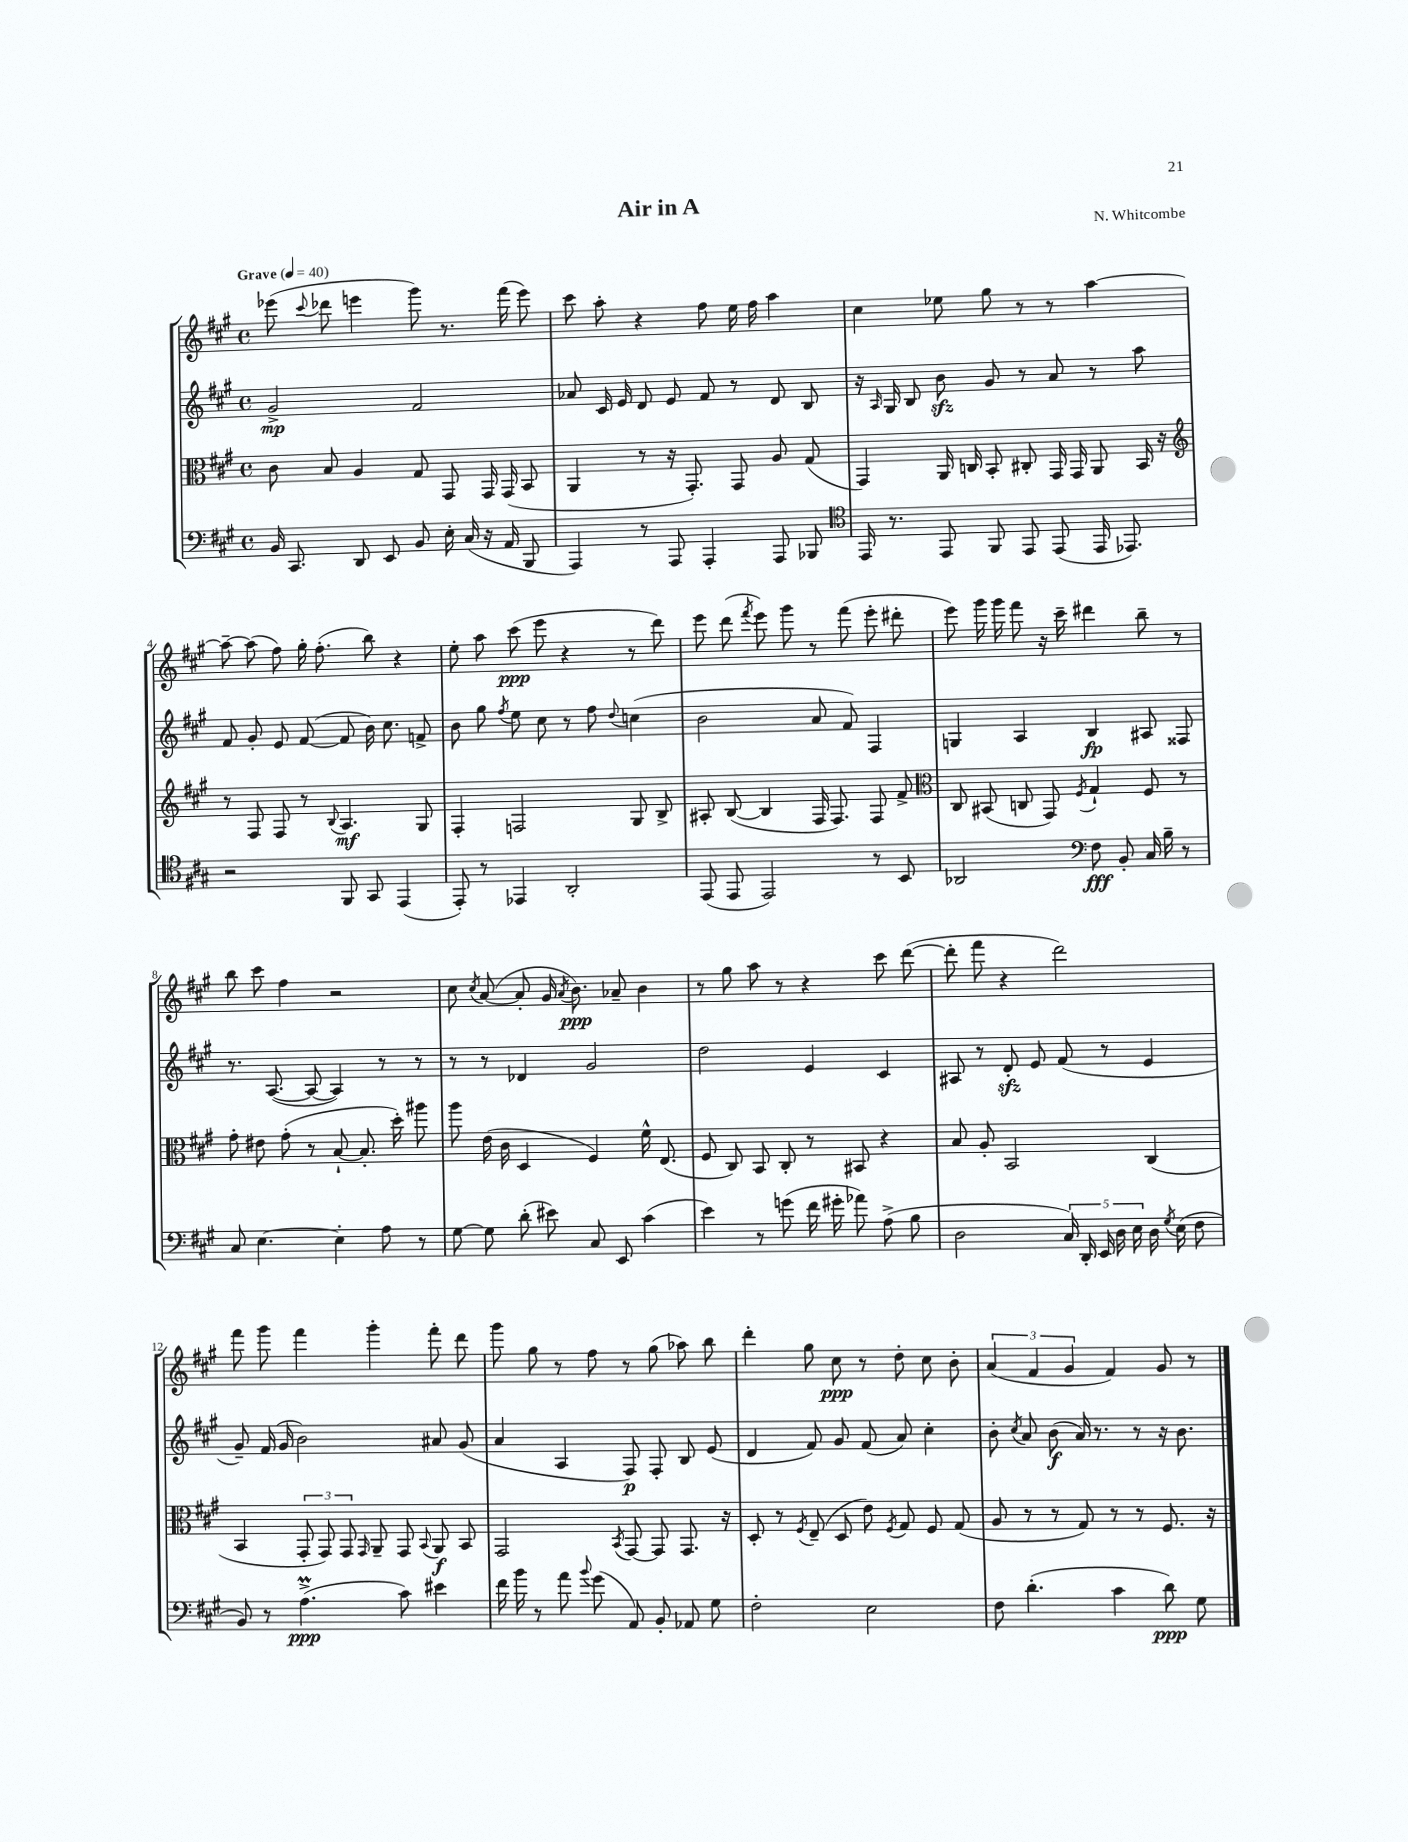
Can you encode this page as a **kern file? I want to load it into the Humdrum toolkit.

**kern	**dynam	**kern	**dynam	**kern	**dynam	**kern	**dynam
*part4	*part4	*part3	*part3	*part2	*part2	*part1	*part1
*staff4	*staff4	*staff3	*staff3	*staff2	*staff2	*staff1	*staff1
*clefF4	*	*clefC3	*	*clefG2	*	*clefG2	*
*k[f#c#g#]	*	*k[f#c#g#]	*	*k[f#c#g#]	*	*k[f#c#g#]	*
*M4/4	*	*M4/4	*	*M4/4	*	*M4/4	*
*met(c)	*	*met(c)	*	*met(c)	*	*met(c)	*
*MM40	*	*MM40	*	*MM40	*	*MM40	*
=1	=1	=1	=1	=1	=1	=1	=1
!	!	!	!	!	!	!LO:TX:a:B:t=Grave	!
16BB/	.	8c#\	.	2g#^/	mp	(8eee-X\	.
8.CC#/	.	.	.	.	.	.	.
.	.	.	.	.	.	8qqccc#/	.
.	.	8B/	.	.	.	8ddd-X\	.
8DD/	.	4A/	.	.	.	4eeen\	.
8EE/	.	.	.	.	.	.	.
8BB/	.	8G#/	.	2f#/	.	8ggg#\)	.
16E'\	.	8GG#/	.	.	.	8.r	.
(16C#/	.	.	.	.	.	.	.
16r	.	16GG#/	.	.	.	.	.
16AA/	.	(16GG#/	.	.	.	(16fff#\	.
8BBB/	.	8BB/	.	.	.	8eee\)	.
=2	=2	=2	=2	=2	=2	=2	=2
4AAA/)	.	4AA/	.	8a-X/	.	8ccc#\	.
.	.	.	.	16c#/	.	8aa'\	.
.	.	.	.	16e/	.	.	.
8r	.	8r	.	8d/	.	4r	.
8AAA/	.	16r	.	8e/	.	.	.
.	.	8.GG#'/)	.	.	.	.	.
4AAA'/	.	.	.	8f#/	.	8ff#\	.
.	.	8GG#/	.	8r	.	16ee\	.
.	.	.	.	.	.	16ff#\	.
8AAA/	.	8A/	.	8d/	.	4aa\	.
8BBB-X/	.	(8G#/	.	8B/	.	.	.
=3	=3	=3	=3	=3	=3	=3	=3
*clefC4	*	*	*	*	*	*	*
16EE/	.	4GG#/)	.	16r	.	4cc#\	.
.	.	.	.	16qqA/	.	.	.
8.r	.	.	.	16G#/	.	.	.
.	.	.	.	8B/	.	.	.
8EE/	.	16AA/	.	8bzz\	.	8ee-X\	.
.	.	16Cn/	.	.	.	.	.
8FF#/	.	8BB'/	.	8g#/	.	8gg#\	.
8EE/	.	8C#X'/	.	8r	.	8r	.
(8EE/	.	16GG#/	.	8a/	.	8r	.
.	.	16GG#/	.	.	.	.	.
16EE/	.	8AA/	.	8r	.	[4aa\	.
8.EE-X/)	.	.	.	.	.	.	.
.	.	16BB/	.	8aa\	.	.	.
.	.	16r	.	.	.	.	.
!!LO:LB:g=z
=4	=4	=4	=4	=4	=4	=4	=4
*	*	*clefG2	*	*	*	*	*
2r	.	8r	.	8f#/	.	8aa~\_	.
.	.	8F#/	.	8g#'/	.	(8aa\]	.
.	.	8F#/	.	8e/	.	8ff#\)	.
.	.	8r	.	([8f#/	.	16gg#'\	.
.	.	.	.	.	.	(8.ff#'\	.
.	.	8qqB/	.	.	.	.	.
8FF#/	.	4.A/	mf	8f#/]	.	.	.
8GG#/	.	.	.	16b\)	.	8bb\)	.
.	.	.	.	8.cc#\	.	.	.
(4EE/	.	.	.	.	.	4r	.
.	.	8G#/	.	8fn^/	.	.	.
=5	=5	=5	=5	=5	=5	=5	=5
8EE'/)	.	4F#'/	.	8b\	.	8ee'\	.
8r	.	.	.	8gg#\	.	8aa\	.
.	.	.	.	8qff#/	.	.	.
4EE-X/	.	2Fn/	.	8ee\	.	(8ccc#\	ppp
.	.	.	.	8cc#\	.	8eee\	.
2AA'/	.	.	.	8r	.	4r	.
.	.	.	.	8ff#\	.	.	.
.	.	.	.	8qqdd/	.	.	.
.	.	8G#/	.	(4ccn\	.	8r	.
.	.	8B^/	.	.	.	8ddd\)	.
=6	=6	=6	=6	=6	=6	=6	=6
(8EE/	.	8A#X'/	.	2b\	.	8eee\	.
8EE/	.	([8B/	.	.	.	(8ddd\	.
.	.	.	.	.	.	8qfff#/	.
2EE/)	.	4B/]	.	.	.	8eee\)	.
.	.	.	.	.	.	8ggg#\	.
.	.	16F#/	.	8a/	.	8r	.
.	.	8.F#/)	.	.	.	.	.
.	.	.	.	8f#/)	.	(8fff#\	.
8r	.	8F#/	.	4F#/	.	8eee'\	.
8BB/	.	8f#^/	.	.	.	8ddd#X'\	.
=7	=7	=7	=7	=7	=7	=7	=7
*	*	*clefC3	*	*	*	*	*
2AA-X/	.	8C#/	.	4Gn/	.	8eee\)	.
.	.	(8BB#X/	.	.	.	16ggg#\	.
.	.	.	.	.	.	16ggg#\	.
.	.	8Cn/	.	4A/	.	8fff#\	.
.	.	8GG#/)	.	.	.	16r	.
.	.	.	.	.	.	16ccc#~\	.
*clefF4	*	*	*	*	*	*	*
.	.	8qF#/	.	.	.	.	.
8F#\	fff	4G#`/	.	4B/	fp	4ddd#X\	.
8BB'/	.	.	.	.	.	.	.
16C#/	.	8F#/	.	8A#X/	.	8bb~\	.
16B~\	.	.	.	.	.	.	.
8r	.	8r	.	8F##X/	.	8r	.
!!LO:LB:g=z
=8	=8	=8	=8	=8	=8	=8	=8
8C#/	.	8g#'\	.	8.r	.	8bb\	.
[4.E\	.	8e#X\	.	.	.	8ccc#\	.
.	.	.	.	([8.A/	.	.	.
.	.	(8g#'\	.	.	.	4ff#\	.
.	.	8r	.	8A/_	.	.	.
4E'\]	.	[8B`/	.	4A/])	.	2r	.
.	.	8.B'/]	.	.	.	.	.
8A\	.	.	.	8r	.	.	.
.	.	16dd'\)	.	.	.	.	.
8r	.	8aa#X\	.	8r	.	.	.
=9	=9	=9	=9	=9	=9	=9	=9
[8G#\	.	8aa\	.	8r	.	8cc#\	.
.	.	.	.	.	.	8qcc#/	.
8G#\]	.	(16e\	.	8r	.	([8a/	.
.	.	16c#\	.	.	.	.	.
(8d'\	.	4D/	.	4d-X/	.	8a'/]	.
8e#X\)	.	.	.	.	.	16g#/	.
.	.	.	.	.	.	8qa/	.
.	.	.	.	.	.	8.b\)	ppp
8C#/	.	4F#/)	.	2g#/	.	.	.
8EE/	.	.	.	.	.	8a-X~/	.
(4c#\	.	16f#^^\	.	.	.	4b\	.
.	.	(8.E/	.	.	.	.	.
=10	=10	=10	=10	=10	=10	=10	=10
4e\)	.	8F#/	.	2dd\	.	8r	.
.	.	8C#/)	.	.	.	8gg#\	.
8r	.	8BB/	.	.	.	8aa\	.
(8gn\	.	8C#'/	.	.	.	8r	.
16f#\	.	8r	.	4e/	.	4r	.
16g#X'\	.	.	.	.	.	.	.
8a-X\)	.	8BB#X/	.	.	.	.	.
(8A^\	.	4r	.	4c#/	.	8ccc#\	.
8B\	.	.	.	.	.	([8ddd\	.
=11	=11	=11	=11	=11	=11	=11	=11
2D\	.	8B/	.	8A#X/	.	8ddd'\]	.
.	.	8A'/	.	8r	.	8fff#\	.
.	.	2BB/	.	8dzz'/	.	4r	.
.	.	.	.	8e/	.	.	.
20C#/)	.	.	.	(8f#/	.	2ddd\)	.
20DD'/	.	.	.	.	.	.	.
20EE/	.	.	.	.	.	.	.
.	.	.	.	8r	.	.	.
20D\	.	.	.	.	.	.	.
20E\	.	.	.	.	.	.	.
16D\	.	(4C#/	.	4e/	.	.	.
8qG#/	.	.	.	.	.	.	.
(16E\	.	.	.	.	.	.	.
8F#\	.	.	.	.	.	.	.
!!LO:LB:g=z
=12	=12	=12	=12	=12	=12	=12	=12
8BB/)	.	4BB/	.	8g#~/)	.	8fff#\	.
8r	.	.	.	(16f#/	.	8ggg#\	.
.	.	.	.	16g#/	.	.	.
(4.AM^\	ppp	12GG#'/	.	2b\)	.	4fff#\	.
.	.	12GG#/)	.	.	.	.	.
.	.	12GG#/	.	.	.	.	.
.	.	16qqGG#/	.	.	.	.	.
.	.	8AA~/	.	.	.	4ggg#'\	.
8c#\)	.	8GG#/	.	.	.	.	.
.	.	8qqBB/	.	.	.	.	.
4e#X\	.	8AA/	f	8a#X/	.	8fff#'\	.
.	.	8BB/	.	(8g#/	.	8ddd\	.
=13	=13	=13	=13	=13	=13	=13	=13
16f#\	.	2GG#/	.	4a/	.	8ggg#\	.
16b\	.	.	.	.	.	.	.
8r	.	.	.	.	.	8gg#\	.
8a\	.	.	.	4A/	.	8r	.
8qqb/	.	.	.	.	.	.	.
(8g#\	.	.	.	.	.	8ff#\	.
.	.	8qBB/	.	.	.	.	.
8AA/)	.	[8GG#/	.	8F#/)	p	8r	.
8BB'/	.	8GG#/]	.	8F#'/	.	(8gg#\	.
8AA-X/	.	8.GG#/	.	8B/	.	8aa-X\)	.
8G#\	.	.	.	(8e/	.	8bb\	.
.	.	16r	.	.	.	.	.
=14	=14	=14	=14	=14	=14	=14	=14
2F#'\	.	8D'/	.	4d/	.	4ddd'\	.
.	.	8r	.	.	.	.	.
.	.	8qF#/	.	.	.	.	.
.	.	(8E~/	.	8f#/)	.	8gg#\	.
.	.	8D/	.	8g#/	.	8cc#\	ppp
2E\	.	8e\)	.	(8f#/	.	8r	.
.	.	8qF#/	.	.	.	.	.
.	.	8G#/	.	8a/)	.	8dd'\	.
.	.	8F#/	.	4cc#'\	.	8cc#\	.
.	.	(8G#/	.	.	.	8b'\	.
=15	=15	=15	=15	=15	=15	=15	=15
8F#\	.	8A/	.	8b'\	.	(6a/	.
.	.	.	.	8qcc#/	.	.	.
(4.d'\	.	8r	.	8a/	.	.	.
.	.	.	.	.	.	6f#/	.
.	.	8r	.	(8b\	f	.	.
.	.	.	.	.	.	6g#/	.
.	.	8G#/)	.	16a/)	.	.	.
.	.	.	.	8.r	.	.	.
4c#\	.	8r	.	.	.	4f#/)	.
.	.	8r	.	8r	.	.	.
8d\)	ppp	8.F#/	.	16r	.	8g#/	.
.	.	.	.	8.b\	.	.	.
8G#\	.	.	.	.	.	8r	.
.	.	16r	.	.	.	.	.
==	==	==	==	==	==	==	==
*-	*-	*-	*-	*-	*-	*-	*-
